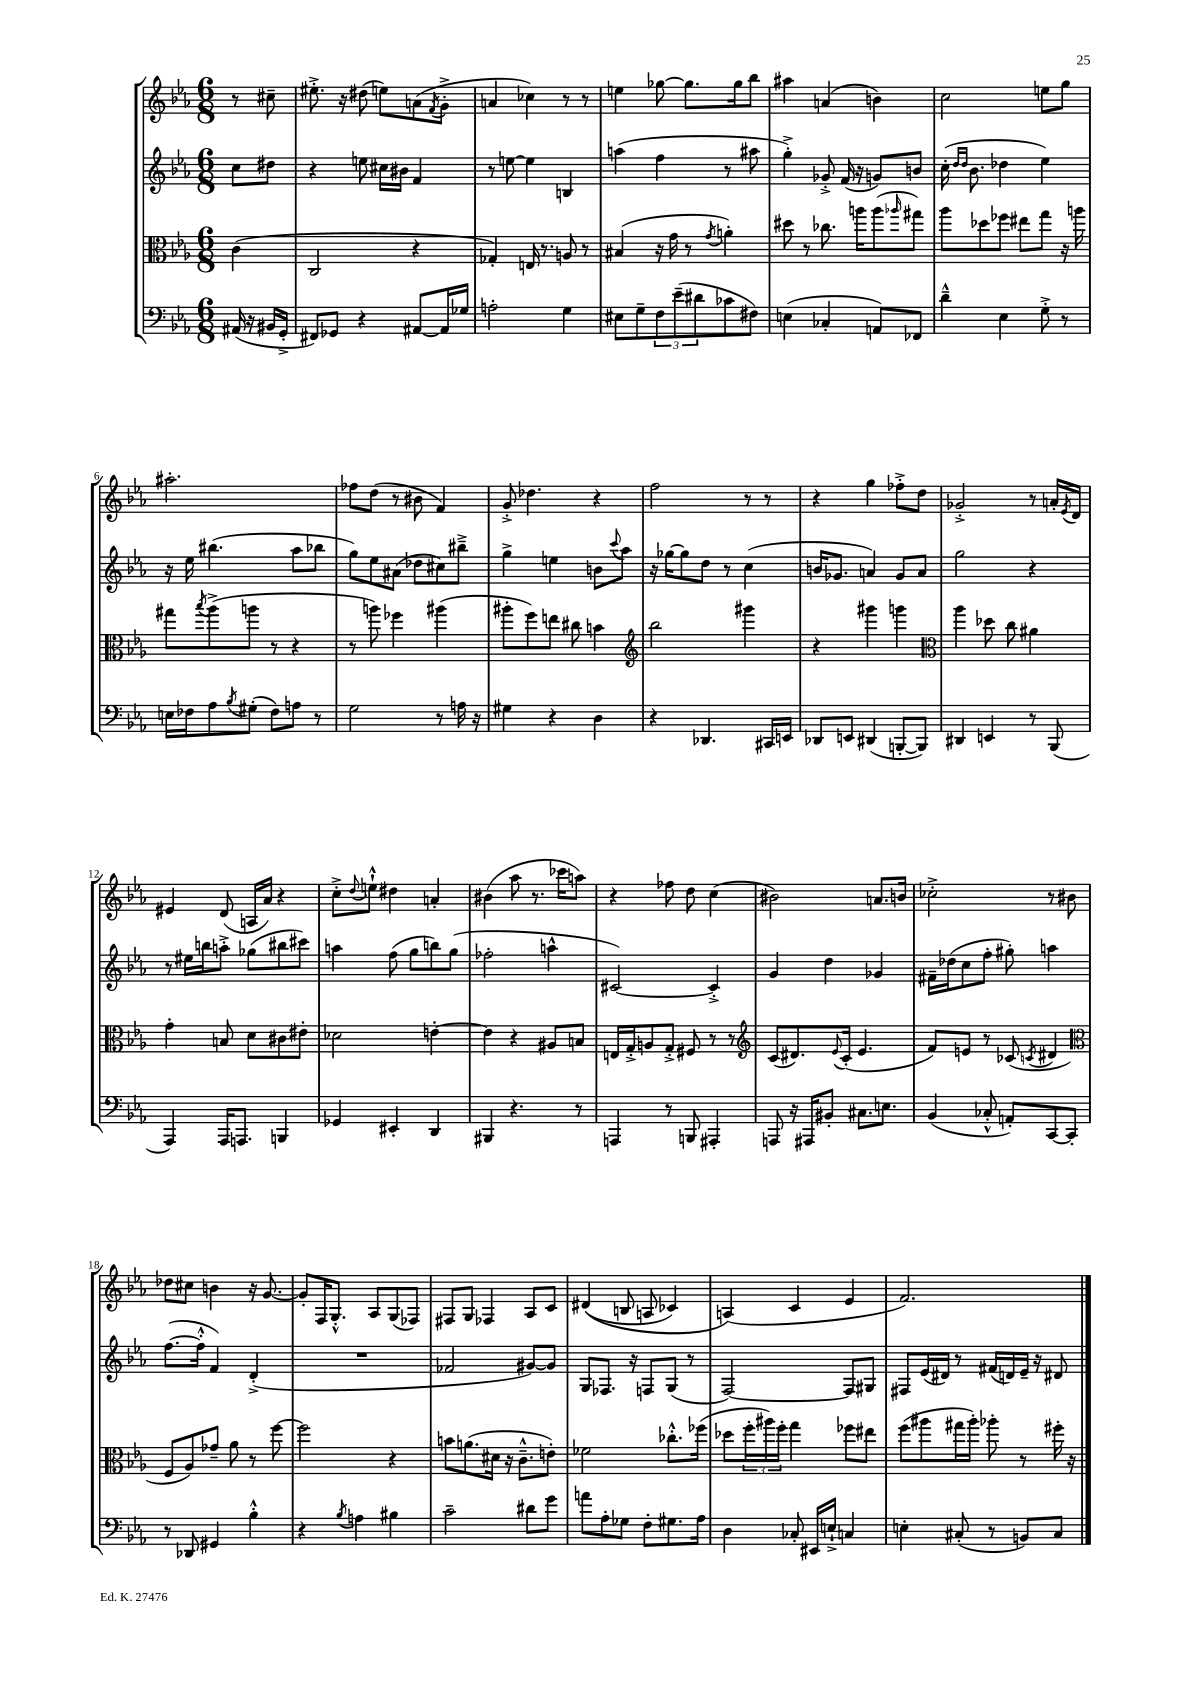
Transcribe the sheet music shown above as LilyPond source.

<<
\new StaffGroup <<
\new Staff = "s0" {
    \clef treble \key ees \major \numericTimeSignature \time 6/8 \partial 4
    r8 cis''8-- |
    eis''8.-.-> r16 dis''8( e''8) a'8( \acciaccatura { f'8 } g'8-.-> |
    a'4 ces''4) r8 r8 |
    e''4 ges''8~ ges''8. ges''16 bes''8 |
    ais''4 a'4( b'4) |
    c''2 e''8 g''8 |
    ais''2.-. |
    fes''8 d''8( r8 bis'8 f'4) |
    g'8-.-> des''4. r4 |
    f''2 r8 r8 |
    r4 g''4 fes''8-.-> d''8 |
    ges'2-.-> r8 a'16-. \acciaccatura { ees'8 } d'16 |
    eis'4 d'8( a16 aes'16) r4 |
    c''8-.-> \appoggiatura { d''8 } e''8-!-^ dis''4 a'4-. |
    bis'4( aes''8 r8. ces'''16 a''8) |
    r4 fes''8 d''8 c''4( |
    bis'2) a'8. b'16 |
    ces''2-.-> r8 bis'8 |
    des''8 cis''8 b'4 r16 g'8.~ |
    g'8-. f16 g8.-.-^ aes8 g8( fes8) |
    fis8 g8 fes4 aes8 c'8 |
    dis'4(\( b8 a8 ces'4) |
    a4(\) c'4 ees'4 |
    f'2.) \bar "|." |
}
\new Staff = "s1" {
    \clef treble \key ees \major \numericTimeSignature \time 6/8 \partial 4
    c''8 dis''8 |
    r4 e''8 cis''16 bis'16 f'4 |
    r8 e''8~ e''4 b4 |
    a''4( f''4 r8 ais''8 |
    g''4-.->) ges'8-.-> f'16( r16 g'8) b'8 |
    c''16-.( \grace { d''16 d''16 } bes'8. des''4 ees''4) |
    r16 ees''16 bis''4.( aes''8 bes''8 |
    g''8) ees''8 ais'8( des''8 cis''8) bis''8---> |
    g''4-> e''4 b'8 \appoggiatura { c'''8 } aes''8 |
    r16 ges''16~ ges''8 d''8 r8 c''4( |
    b'16 ges'8. a'4) ges'8 a'8 |
    g''2 r4 |
    r8 eis''16 b''16 a''8-.-> ges''8( bis''8 cis'''8) |
    a''4 f''8( g''8 b''8) g''8( |
    fes''2-. a''4-^ |
    cis'2~) cis'4-.-> |
    g'4 d''4 ges'4 |
    fis'16-- des''16( c''8 f''8-. gis''8-.) a''4 |
    f''8.~( f''16-.-^ f'4) d'4-.->( |
    R2. |
    fes'2 gis'8~) gis'8 |
    g8 fes8. r16 f8 g8( r8 |
    f2~) f8 gis8 |
    fis8 ees'16( dis'16) r8 fis'16( d'16) ees'16-- r16 dis'8 \bar "|." |
}
\new Staff = "s2" {
    \clef alto \key ees \major \numericTimeSignature \time 6/8 \partial 4
    c'4( |
    c2 r4 |
    ges4-.) e16 r8. a8 r8 |
    bis4( r16 g'16 r8 \acciaccatura { g'8 } a'4-.) |
    dis''8 r8 ces''8. a''16 a''8( \grace { aes''16 } gis''8) |
    aes''8 des''8 fes''8 eis''8 g''8 r16 a''16 |
    gis''8 \acciaccatura { bes''8 } aes''8->( a''8 r8 r4 |
    r8 a''8) fes''4 ais''4( |
    ais''8-. f''8) e''8 cis''8 b'4 |
    \clef treble bes''2 gis'''4 |
    r4 gis'''4 g'''4 |
    \clef alto aes''4 des''8 c''8 ais'4 |
    g'4-. b8 d'8 cis'8 eis'8-. |
    des'2 e'4~-. |
    e'4 r4 ais8 b8 |
    e16 g16-.-> a8 g8-.-> fis8 r8 r8 |
    \clef treble c'8( dis'8.) \appoggiatura { ees'8 } c'16-.( ees'4. |
    f'8) e'8 r8 ces'8( \acciaccatura { c'8 } dis'4 |
    \clef alto f8 aes8) ges'8-- aes'8 r8 f''8~ |
    f''2 r4 |
    b'8 a'8.( dis'16 r16 c'8.---^ e'8-.) |
    fes'2 ces''8.-.-^ fes''16( |
    des''8 \tuplet 3/2 { f''16-. ais''16) f''16-. } g''4 fes''8 eis''8 |
    f''8( ais''8 gis''16 ais''16-.) aes''8-. r8 fis''16-. r16 \bar "|." |
}
\new Staff = "s3" {
    \clef bass \key ees \major \numericTimeSignature \time 6/8 \partial 4
    ais,16( r16 bis,16 g,16-.-> |
    fis,8) ges,8 r4 ais,8~ ais,16 ges16 |
    a2-. g4 |
    eis8 g8-- \tuplet 3/2 { f8 ees'8--( dis'8 } ces'8 fis8) |
    e4( ces4-. a,8) fes,8 |
    d'4---^ ees4 g8-.-> r8 |
    e16 fes16 aes8 \acciaccatura { bes8 } gis8-.( fes8) a8 r8 |
    g2 r8 a16 r16 |
    gis4 r4 d4 |
    r4 des,4. cis,16 e,16 |
    des,8 e,8 dis,4( b,,8~-. b,,8) |
    dis,4 e,4 r8 bes,,8( |
    aes,,4) aes,,16 a,,8. b,,4 |
    ges,4 eis,4-. d,4 |
    bis,,4 r4. r8 |
    a,,4 r8 b,,8 ais,,4-. |
    a,,8 r16 ais,,16 bis,8-. cis8. e8. |
    bes,4( ces8-.-^ a,8-.) c,8~ c,8-. |
    r8 des,8 gis,4 bes4-.-^ |
    r4 \acciaccatura { bes8 } a4 bis4 |
    c'2-- dis'8 g'8 |
    a'8 aes8-. ges8 f8-. gis8. aes16 |
    d4 ces8-. eis,16 e16-!-> c4 |
    e4-. cis8-.( r8 b,8) cis8 \bar "|." |
}
>>
>>
